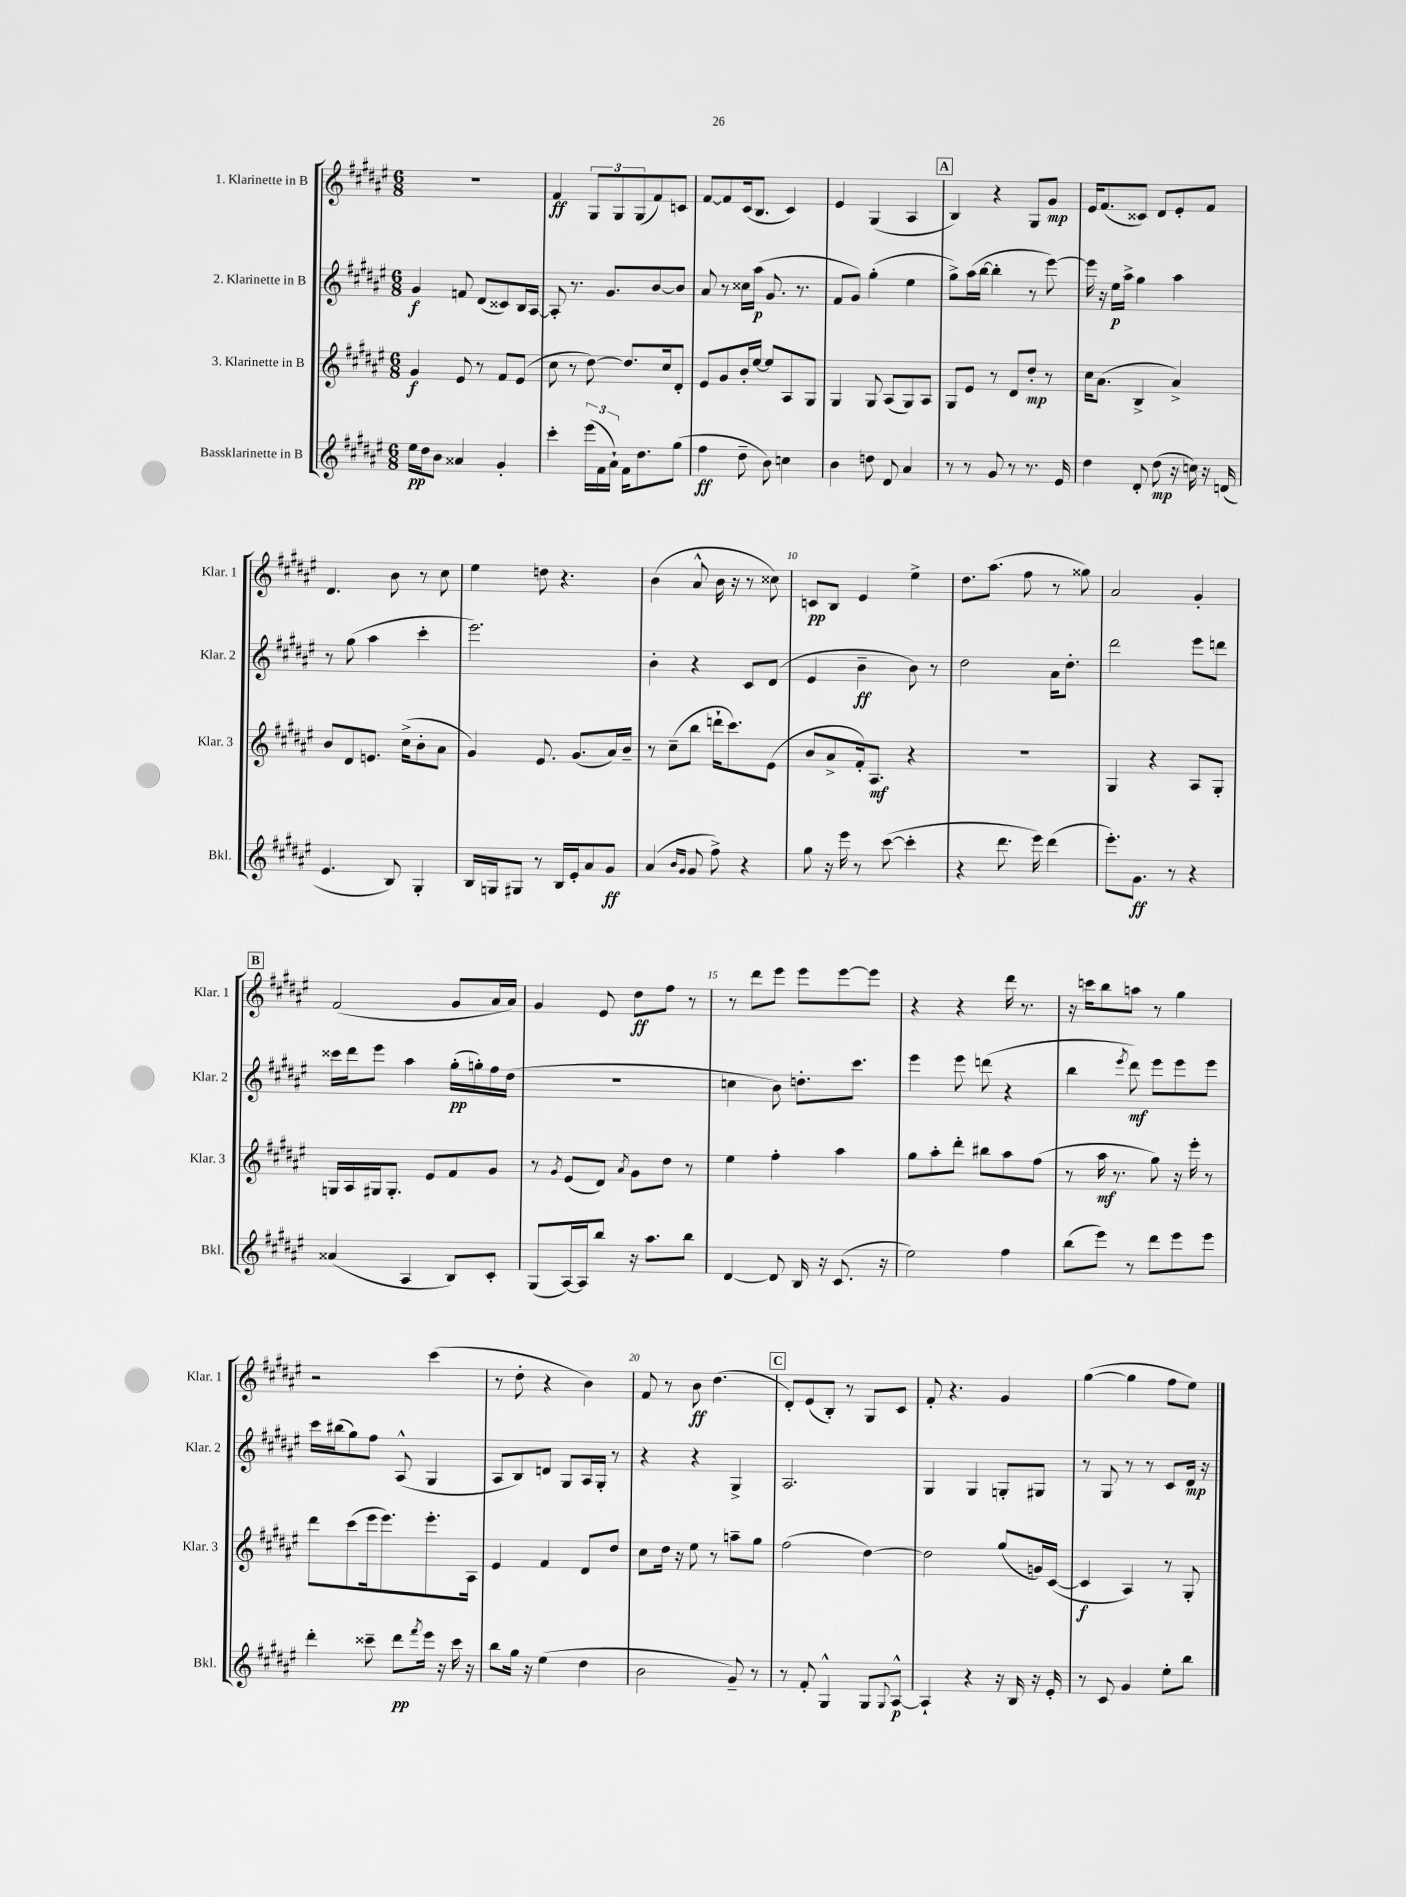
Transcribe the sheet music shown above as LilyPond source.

<<
\new StaffGroup <<
\new Staff = "s0" \with { instrumentName = "1. Klarinette in B" shortInstrumentName = "Klar. 1" } {
    \clef treble \key fis \major \numericTimeSignature \time 6/8
    R2. |
    fis'4\ff \tuplet 3/2 { gis8 gis8 gis8( } fis'8) c'8 |
    fis'8~ fis'8 cis'16( b8. cis'4) |
    eis'4 gis4( ais4 |
    \mark \markup { \box "A" } b4) r4 gis8 gis'8\mp |
    eis'16 fis'8.( cisis'8) dis'8 eis'8-. fis'8 |
    dis'4. b'8 r8 cis''8 |
    eis''4 d''8 r4. |
    b'4( ais'8-^ b'16 r16 r8 cisis''8) |
    c'8\pp b8 eis'4 eis''4-> |
    dis''8. ais''8.( fis''8 r8 gisis''8) |
    ais'2 gis'4-. |
    \mark \markup { \box "B" } fis'2( gis'8 ais'16 ais'16) |
    gis'4 eis'8 dis''8\ff fis''8 r8 |
    r8 dis'''8 eis'''8 eis'''8 eis'''8~ eis'''8 |
    r4 r4 dis'''16 r8. |
    r16 c'''16 b''8 a''8 r8 gis''4 |
    r2 cis'''4( |
    r8 dis''8-. r4 b'4) |
    fis'8 r8 b'8\ff dis''4.( |
    \mark \markup { \box "C" } dis'8-.) eis'8( b8-.) r8 gis8 cis'8 |
    fis'8-. r4. gis'4 |
    gis''4~( gis''4 fis''8 eis''8) \bar "|." |
}
\new Staff = "s1" \with { instrumentName = "2. Klarinette in B" shortInstrumentName = "Klar. 2" } {
    \clef treble \key fis \major \numericTimeSignature \time 6/8
    gis'4\f f'8 dis'8( cisis'8) b16 ais16~ |
    ais8-. r8. gis'8. b'8~ b'8 |
    ais'8 r8 cisis''16 ais''16\p( gis'8. r8. |
    fis'8 gis'8) gis''4-.( eis''4 |
    \mark \markup { \box "A" } gis''8->) ais''16( b''16~ b''4-. r8 eis'''8~) |
    eis'''16 r16 eis''16\p ais''16-> gis''4 ais''4 |
    r8 gis''8( ais''4 cis'''4-. |
    eis'''2.) |
    b'4-. r4 cis'8 dis'8( |
    eis'4 b'4--\ff b'8) r8 |
    dis''2 ais'16 dis''8.-. |
    dis'''2 eis'''8 d'''8 |
    \mark \markup { \box "B" } cisis'''16 dis'''16 eis'''8 ais''4 gis''16-.\pp( g''16-.) fis''16 dis''16( |
    R2. |
    c''4 b'8) d''8.-. cis'''8. |
    eis'''4 eis'''8 d'''8( r4 |
    b''4 \acciaccatura { eis'''8 } dis'''8\mf) eis'''8 eis'''8 eis'''8 |
    cis'''16 bis''16( gis''8) fis''8 ais8-^( gis4 |
    ais8 b8) d'8 gis8 ais16 gis16-. r8 |
    r4 r4 gis4-> |
    \mark \markup { \box "C" } ais2. |
    gis4 gis4 g8-. gis8 |
    r8 gis8 r8 r8 cis'8 dis'16\mp r16 \bar "|." |
}
\new Staff = "s2" \with { instrumentName = "3. Klarinette in B" shortInstrumentName = "Klar. 3" } {
    \clef treble \key fis \major \numericTimeSignature \time 6/8
    gis'4\f eis'8 r8 fis'8 eis'8( |
    cis''8 r8 dis''8~) dis''8. cis''16 dis'8-. |
    eis'8 gis'8 b'16-. eis''16~ eis''8 ais8 gis8 |
    gis4 gis8 ais8( gis8) ais8 |
    \mark \markup { \box "A" } gis8 eis'8 r8 dis'8 dis''8-.\mp r8 |
    cis''16 ais'8.( b4-> ais'4->) |
    b'8 dis'8 e'8. cis''16->( b'8-. ais'8 |
    gis'4) eis'8. gis'8.( ais'16) b'16-- |
    r8 cis''8--( b''8 d'''16-! cis'''8.) eis'8( |
    b'8 ais'8-> fis'16-.) ais8.\mf r4 |
    R2. |
    gis4 r4 ais8 gis8-. |
    \mark \markup { \box "B" } g16 ais16 gis16 gis8.-. eis'8 fis'8 gis'8 |
    r8 \acciaccatura { gis'8 } eis'8( dis'8) \acciaccatura { ais'8 } gis'8 dis''8 r8 |
    eis''4 fis''4-. ais''4 |
    gis''8 ais''8-. dis'''8-. bis''8 ais''8 fis''8( |
    r8 ais''16\mf r8. gis''8) r16 eis'''16-. r8 |
    dis'''8 cis'''8( eis'''16 eis'''8.) eis'''8.-. ais16 |
    eis'4 fis'4 dis'8 dis''8 |
    cis''8 dis''16 r16 eis''8 r8 a''8-- gis''8 |
    \mark \markup { \box "C" } fis''2( dis''4~) |
    dis''2 gis''8( g'16) cis'16~( |
    cis'4\f ais4) r8 gis8-. \bar "|." |
}
\new Staff = "s3" \with { instrumentName = "Bassklarinette in B" shortInstrumentName = "Bkl." } {
    \clef treble \key fis \major \numericTimeSignature \time 6/8
    eis''16\pp dis''16 b'8 aisis'4 gis'4-. |
    cis'''4-. \tuplet 3/2 { eis'''16( fis'16 ais'16-!) } fis'16 dis''8. gis''8( |
    fis''4\ff dis''8-- b'8) c''4 |
    b'4 d''8 dis'8 ais'4 |
    \mark \markup { \box "A" } r8 r8 gis'8 r8 r8. eis'16 |
    dis''4 dis'8-. dis''8\mp( r16 c''16) r16 d'16( |
    eis'4. b8) gis4-. |
    b16 g16 gis8 r8 b16 eis'16-. ais'8 gis'8\ff |
    ais'4( \grace { b'16 gis'16 } gis'8 fis''8->) r4 |
    gis''8 r16 eis'''16 r8 cis'''8~( cis'''4-. |
    r4 dis'''8. eis'''16) dis'''4( |
    eis'''8.-.) gis'8.\ff r8 r4 |
    \mark \markup { \box "B" } aisis'4( ais4 b8) cis'8-. |
    gis8( ais16~) ais16 b''8 r16 ais''8. b''8 |
    dis'4~ dis'8 b16 r16 cis'8.( r16 |
    eis''2) fis''4 |
    b''8( eis'''8) r8 dis'''8 eis'''8 eis'''8 |
    dis'''4-. cisis'''8-- dis'''8\pp \acciaccatura { fis'''8 } eis'''16 r16 cisis'''16 r16 |
    b''8 gis''16 r16 eis''4( dis''4 |
    b'2 gis'8--) r8 |
    \mark \markup { \box "C" } r8 fis'8-. gis4-^ gis8 \appoggiatura { gis8 } ais8~-^\p |
    ais4-! r4 r16 b16 r16 eis'16-. |
    r8 cis'8 gis'4 eis''8-. b''8 \bar "|." |
}
>>
>>
\layout { \context { \Score \override BarNumber.break-visibility = ##(#f #t #t) barNumberVisibility = #(every-nth-bar-number-visible 5) } }
